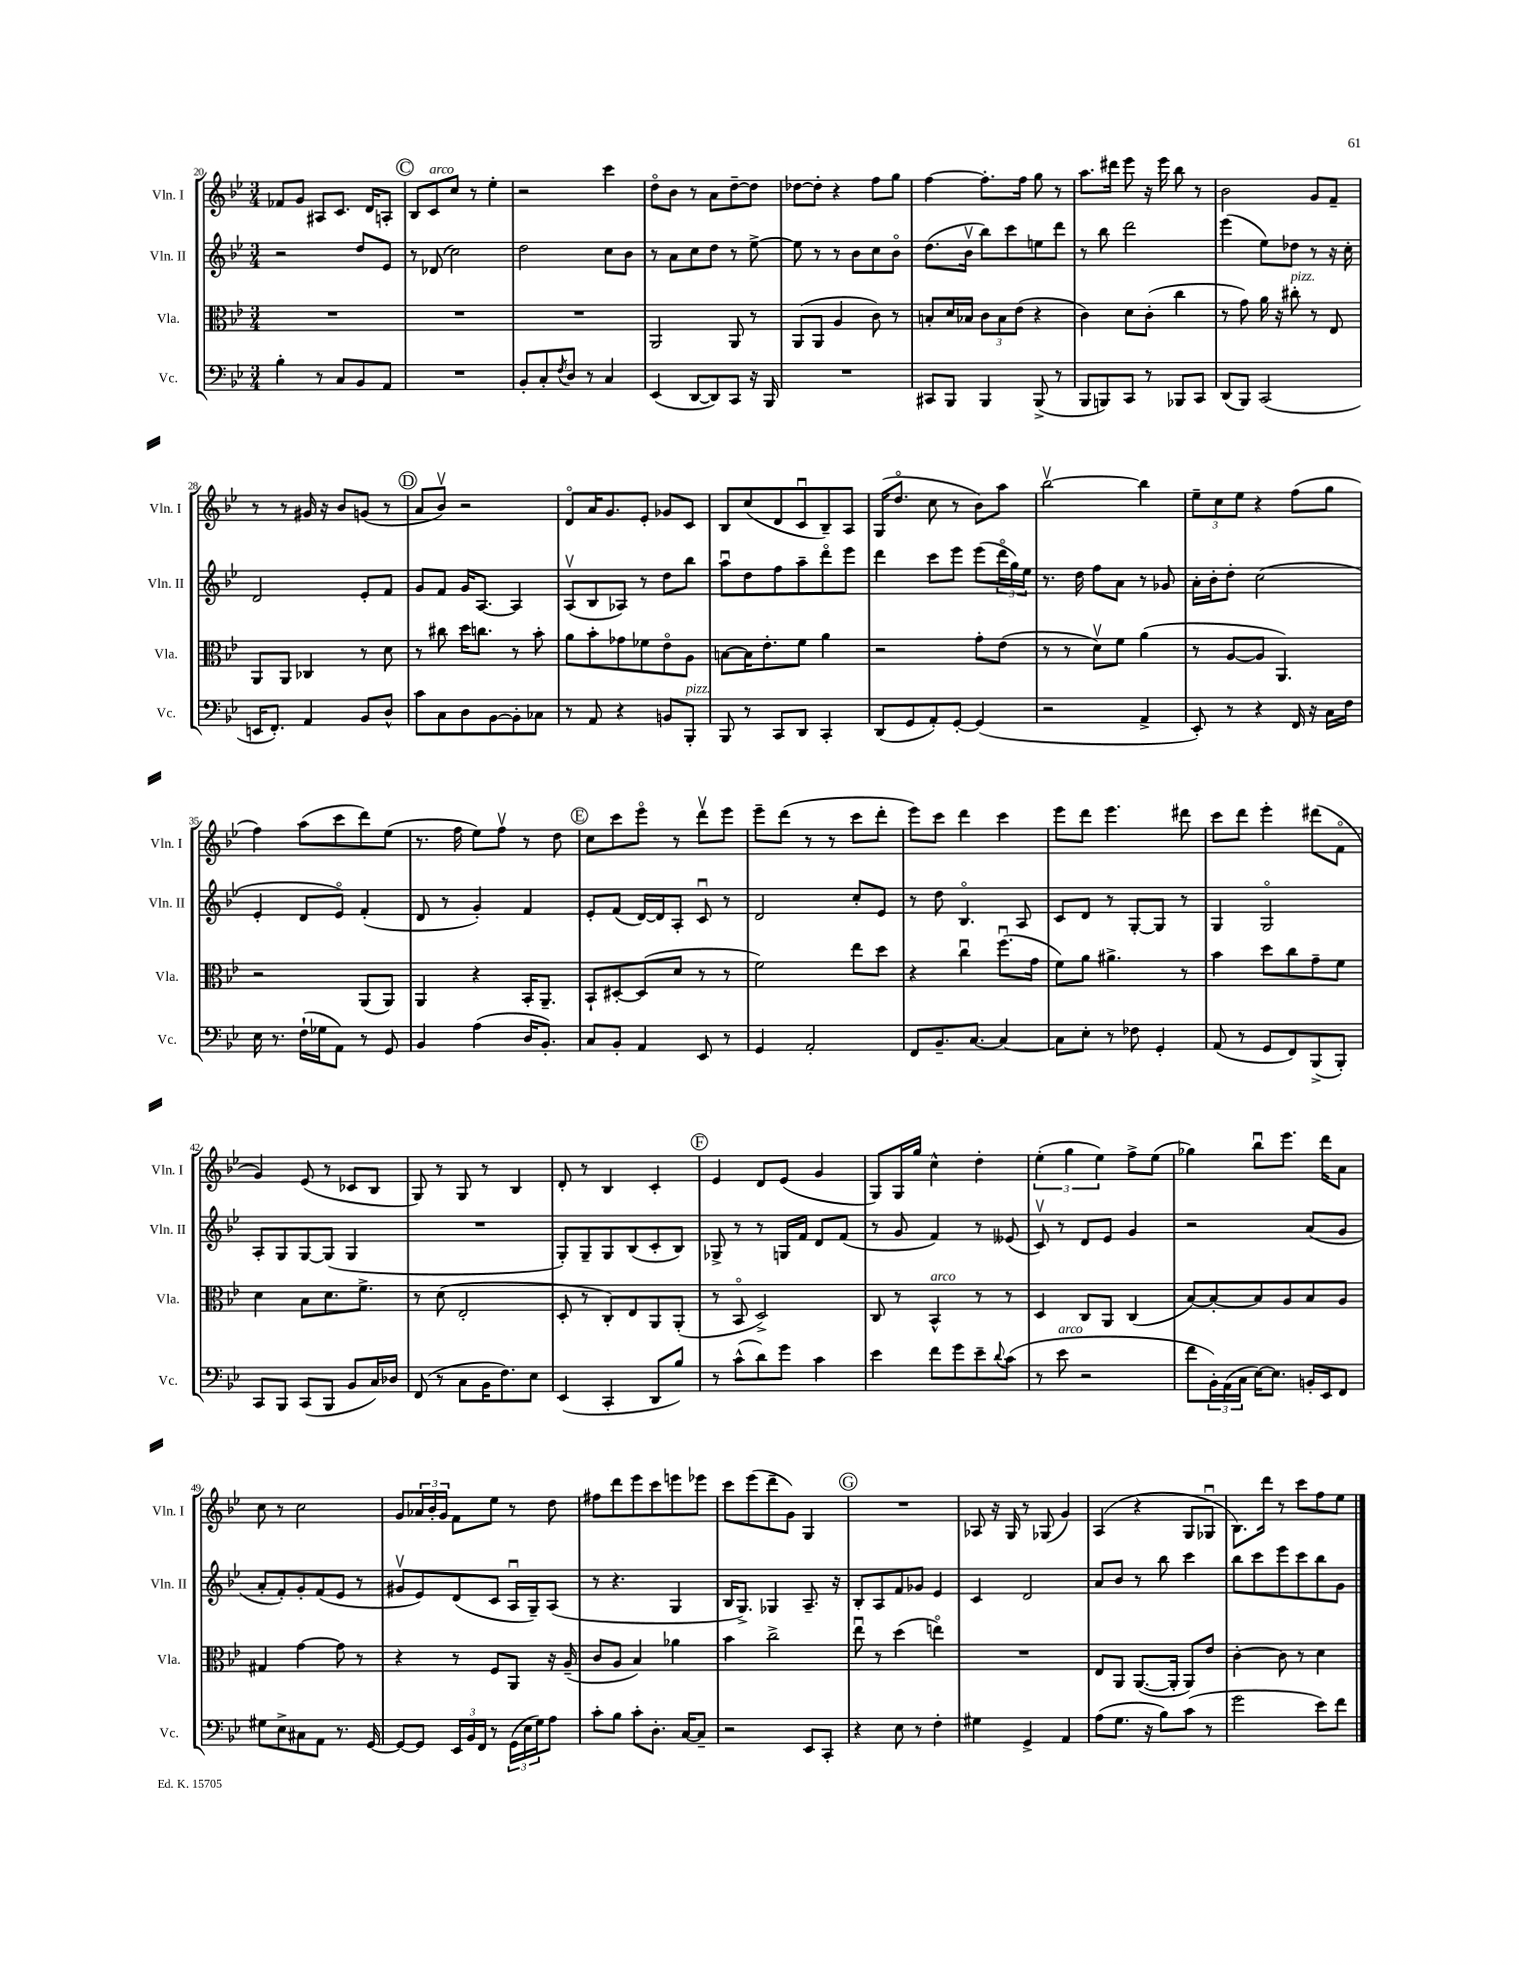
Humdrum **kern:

**kern	**kern	**kern	**kern
*staff4	*staff3	*staff2	*staff1
*clefF4	*clefC3	*clefG2	*clefG2
*k[b-e-]	*k[b-e-]	*k[b-e-]	*k[b-e-]
*M3/4	*M3/4	*M3/4	*M3/4
4B-'	2.r	2r	8f-
.	.	.	8g
8r	.	.	8A#
8C	.	.	8.c
8BB-	.	8dd	.
.	.	.	16d
8AA	.	8e-	8A'
=	=	=	=
2.r	2.r	8r	8B-
.	.	(8d-	8c
.	.	2cc)	8cc
.	.	.	8r
.	.	.	4ee-'
=	=	=	=
8BB-'	2.r	2dd	2r
8C'	.	.	.
8qF	.	.	.
8D	.	.	.
8r	.	.	.
4C	.	8cc	4ccc
.	.	8b-	.
=	=	=	=
(4EE-	2AA	8r	8ddo
.	.	8a	8b-
[8DD	.	8cc	8r
8DD])	.	8dd	8a
8CC	8AA	8r	[8dd~
16r	8r	[8ee-^	8dd]
16BBB-	.	.	.
=	=	=	=
2.r	(8AA	8ee-]	[8dd-
.	8AA	8r	8dd-']
.	4A	8r	4r
.	.	8b-	.
.	8c)	8cc	8ff
.	8r	8b-o	8gg
=	=	=	=
8CC#	8B'	(8.dd	[4ff
8BBB-	16d	.	.
.	16B-	16b-v	.
4BBB-	12c	8bb-)	8.ff']
.	12B-	.	.
.	.	8ccc	.
.	(12e-	.	.
.	.	.	16ff
(8BBB-^	4r	8ee	8gg
8r	.	8ddd	8r
=	=	=	=
8BBB-	4c)	8r	8.aa
8BBB)	.	8bb-	.
.	.	.	16ddd#
8CC	8d	2ddd	8eee-
8r	(8c'	.	16r
.	.	.	16eee-
8BBB-	4cc	.	8bb-
8CC	.	.	8r
=	=	=	=
(8DD	8r	(4eee-	2b-
8BBB-)	8g)	.	.
(2CC	16a	8ee-)	.
.	16r	.	.
.	8cc#'	8dd-	.
.	8r	8r	8g
.	8E-	16r	8f~
.	.	16cc'	.
=	=	=	=
16EE	8AA	2d	8r
8.FF')	.	.	.
.	8AA	.	8r
4AA	4C-	.	16g#
.	.	.	16r
.	.	.	8b-
8BB-	8r	8e-'	(8g
8D^^	8d	8f	8r
=	=	=	=
8c	8r	8g	8a
8C	8cc#	8f	8b-v)
8D	16dd	16g	2r
.	8.cc	[8.A	.
[8BB-	.	.	.
8BB-']	8r	4A]	.
8C-	8b-'	.	.
=	=	=	=
8r	8a	(8Av	8do
8AA	8b-'	8B-	16a
.	.	.	8.g
4r	8g-	8A-)	.
.	8f-	8r	8e-'
8BB	8e-o	8dd	8g-
8BBB-'	8A	8bb-	8c
=	=	=	=
8BBB-	[8B	8aau	8B-
8r	16B]	8dd	(8cc
.	8.e-'	.	.
8CC	.	8ff	8d
8DD	8f	8aa~	8cu
4CC'	4a	8dddo	8B-~)
.	.	8eee-	8A
=	=	=	=
(8DD	2r	4ddd	(16G
.	.	.	8.ddo
8GG	.	.	.
8AA')	.	8ccc	8cc
[8GG'	.	8eee-	8r
(4GG]	8g'	(8eee-	8b-)
.	(8e-	24dddo	8aa
.	.	24gg)	.
.	.	24ee-	.
=	=	=	=
2r	8r	8.r	[2bb-v
.	8r	.	.
.	.	16dd	.
.	8dv)	8ff	.
.	8f	8a	.
4AA^	(4a	8r	4bb-]
.	.	8g-	.
=	=	=	=
8EE-')	8r	16a'	12ee-~
.	.	16b-'	.
.	.	.	12cc
8r	[8A	8dd'	.
.	.	.	12ee-
4r	8A]	(2cc	4r
.	4.AA)	.	.
16FF	.	.	(8ff
16r	.	.	.
16C	.	.	8gg
16F	.	.	.
=	=	=	=
16E-	2r	4e-'	4ff)
8.r	.	.	.
(16F`	.	8d	(8aa
16G-	.	.	.
8AA)	.	8e-o)	8ccc
8r	(8AA	(4f'	8ddd)
8GG	8AA)	.	(8ee-
=	=	=	=
4BB-	4AA	8d	8.r
.	.	8r	.
.	.	.	16ff
(4A	4r	4g')	8ee-)
.	.	.	8ffv
16D	16BB-'	4f	8r
8.BB-')	8.AA~	.	.
.	.	.	8dd
=	=	=	=
8C	8BB-`	8e-'	8cc
8BB-'	[8D#'	(8f	8ccc
4AA	(8D#]	[16d)	8eee-o
.	.	16d]	.
.	8d	8A'	8r
8EE-	8r	8cu	8dddv
8r	8r	8r	8eee-
=	=	=	=
4GG	2f)	2d	8eee-~
.	.	.	(8ddd
2AA'	.	.	8r
.	.	.	8r
.	8ee-	8cc'	8ccc
.	8dd	8e-	8ddd'
=	=	=	=
8FF	4r	8r	8eee-)
8.BB-~	.	8dd	8ccc
.	4ccu	4.B-o	4ddd
[8.C	.	.	.
4C_	(8.ffu	.	4ccc
.	.	8A	.
.	16g	.	.
=	=	=	=
8C]	8f)	8c	8eee-
8E-'	8a	8d	8ddd
8r	4.a#^	8r	4.eee-
8F-	.	[8G'	.
4GG'	.	8G]	.
.	8r	8r	8ddd#
=	=	=	=
(8AA	4b-	4G	8ccc
8r	.	.	8ddd
8GG	8dd	2Go	4eee-'
8FF)	8cc	.	.
(8BBB-^	8g~	.	(8ddd#
8BBB-')	8f	.	8fo
=	=	=	=
8CC	4d	8A'	4g)
8BBB-	.	8G	.
(8CC	8B-	[8G	(8e-
8BBB-	8.d	(8G]	8r
8BB-	.	4G	8c-
.	8.f^	.	.
16C)	.	.	8B-
16D-	.	.	.
=	=	=	=
(8FF	8r	2.r	8G)
8r	(8d	.	8r
8C	2E-'	.	8G
16BB-	.	.	8r
8.F)	.	.	.
.	.	.	4B-
8E-	.	.	.
=	=	=	=
(4EE-	8D'	8G')	8d'
.	8r	8G~	8r
4CC'	8C')	8G	4B-
.	8E-	(8B-	.
8DD	8AA	8c'	4c'
8B-)	(8AA'	8B-)	.
=	=	=	=
8r	8r	8G-^	4e-
(8c^^	8BB-o	8r	.
8d)	2D^)	8r	8d
8g	.	16G	(8e-
.	.	16f	.
4c	.	8d	4g
.	.	(8f	.
=	=	=	=
4e-	8C	8r	8G)
.	8r	8g	16G
.	.	.	16gg
8f	4BB-^^	4f)	4cc^^
8g	.	.	.
8e-~	8r	8r	4dd'
8qqd	.	.	.
(8c	8r	(8e--	.
=	=	=	=
8r	4D	8cv)	(6ee-'
8e-	.	8r	.
.	.	.	6gg
2r	8C	8d	.
.	.	.	6ee-)
.	8AA	8e-	.
.	(4C	4g	8ff^
.	.	.	(8ee-
=	=	=	=
8f	[8B-)	2r	4gg-)
24BB-')	8B-'_	.	.
(24AA	.	.	.
24C	.	.	.
[16E-)	8B-]	.	8bb-u
8.E-]	.	.	.
.	8A	.	8.eee-
16BB'	8B-	(8a	.
16EE-	.	.	16ddd
8FF	8A	8g	8a
=	=	=	=
8G#	4G#	8a'	8cc
8E-^	.	8f')	8r
8C#	[4g	8g'	2cc
8AA	.	(8f	.
8.r	8g]	8e-	.
.	8r	8r	.
[16GG	.	.	.
=	=	=	=
8GG_	4r	8g#v	8g
8GG]	.	8e-)	24a-
.	.	.	24b-'
.	.	.	24g
24EE-	8r	(8d	8f
24BB-	.	.	.
24FF	.	.	.
8r	8F	8c	8ee-
(24GG	8AA	16Au	8r
24E-	.	.	.
.	.	16G~)	.
24G)	.	.	.
8A	16r	(8A	8dd
.	(16A~	.	.
=	=	=	=
8c'	8c	8r	8ff#
8B-	8A	4.r	8ddd
8c'	4B-)	.	8eee-
8.D'	.	.	8ccc
.	4a-	4G	8eee
[16C	.	.	.
8C~]	.	.	8eee-
=	=	=	=
2r	4b-	16B-	8ccc
.	.	8.G^)	.
.	.	.	(8eee-
.	2cc^	4G-	8ddd~
.	.	.	8g)
8EE-	.	8.A~	4G
8CC'	.	.	.
.	.	16r	.
=	=	=	=
4r	8ee-u	8B-'	2.r
.	8r	8A	.
8E-	(4dd	8f	.
8r	.	8g-	.
4F'	4eeo)	4e-	.
=	=	=	=
4G#	2.r	4c	8A-
.	.	.	16r
.	.	.	16G
4GG^	.	2d	8r
.	.	.	(8G-
4AA	.	.	4g)
=	=	=	=
(8A	8E-	8a	(4A
8.G	8AA	8b-	.
.	([8.AA	8r	4r
16r	.	.	.
8B-)	.	8bb-	.
.	16AA']	.	.
(8c	8AA)	4ccc	8G
8r	8e-	.	8G-u
=	=	=	=
2g	[4c'	8bb-	8.B-)
.	.	8ccc	.
.	.	.	16ddd
.	8c]	8eee-	8r
.	8r	8ccc	8ccc
8e-)	4d	8bb-	8ff
8f	.	8g	8ee-
==	==	==	==
*-	*-	*-	*-
